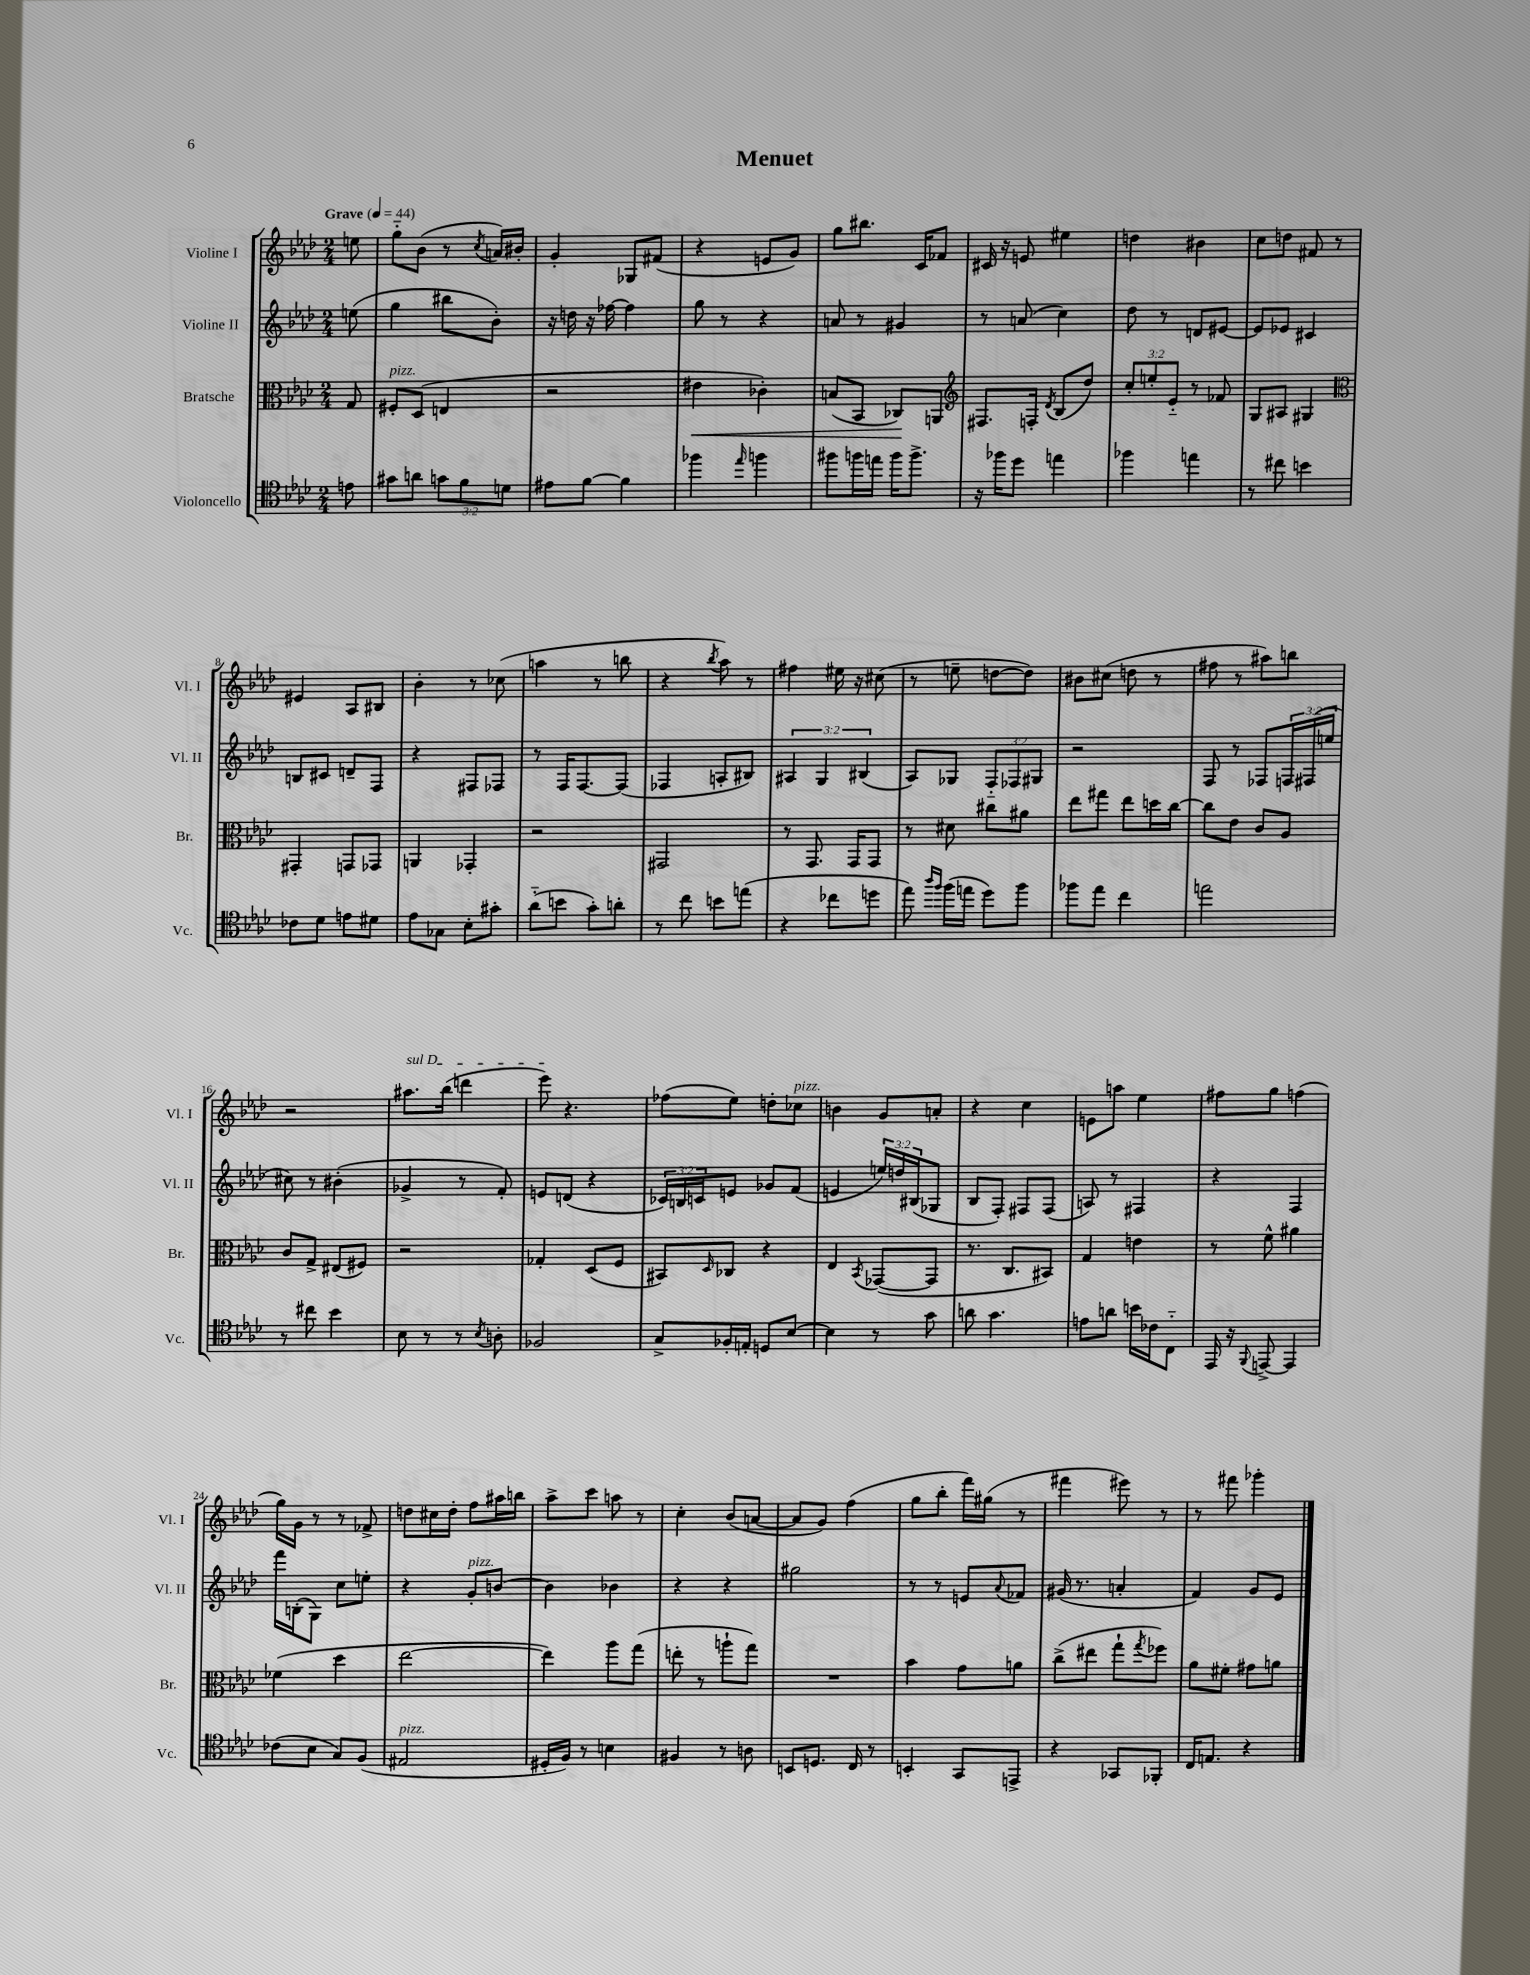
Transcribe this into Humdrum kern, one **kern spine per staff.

**kern	**kern	**dynam	**kern	**kern
*part4	*part3	*part3	*part2	*part1
*staff4	*staff3	*staff3	*staff2	*staff1
*I"Violoncello	*I"Bratsche	*	*I"Violine II	*I"Violine I
*I'Vc.	*I'Br.	*	*I'Vl. II	*I'Vl. I
*clefC4	*clefC3	*	*clefG2	*clefG2
*k[b-e-a-d-]	*k[b-e-a-d-]	*	*k[b-e-a-d-]	*k[b-e-a-d-]
*M2/4	*M2/4	*	*M2/4	*M2/4
*MM44	*MM44	*	*MM44	*MM44
=	=	=	=	=
!	!	!	!	!LO:TX:a:B:t=Grave
8en\	8G/	.	(8een\	8een\
=1	=1	=1	=1	=1
!	!LO:TX:a:i:t=pizz.	!	!	!
8g#X\L	8F#X'/L	.	4gg\	8gg\L
8an\J	(8D-/J	.	.	(8b-\J
12gn\L	4En/	.	8bb#X\L	8r
12f\	.	.	.	.
.	.	.	.	8qcc/
.	.	.	8b-'\J)	16an/LL)
12dn\J	.	.	.	.
.	.	.	.	16b#X'/JJ
=2	=2	=2	=2	=2
8e#X\L	2r	.	16r	4g'/
.	.	.	16ddn\	.
[8f\J	.	.	16r	.
.	.	.	[16ff-X\	.
4f\]	.	.	4ff-\]	8G-X/L
.	.	.	.	(8f#X/J
=3	=3	=3	=3	=3
!	!	!LO:HP:b	!	!
4ff-X\	4e#X\	<	8gg\	4r
.	.	.	8r	.
16qqee-/	.	.	.	.
4ffn\	4c-X'\)	.	4r	8en/L
.	.	.	.	8g/J)
=4	=4	=4	=4	=4
8ff#X\L	(8Bn/L	.	8an/	8gg\L
16ffn\L	8BB-/J	.	8r	8.bb#X\J
16een\JJ	.	.	.	.
16ff\KL	8C-X/L)	.	4g#X/	.
8.ff^\J	.	.	.	16c/KL
.	8AAn/J	[	.	8f-X/J
=5	=5	=5	=5	=5
*	*clefG2	*	*	*
16r	8.F#X/L	.	8r	16c#X/
16ff-X\KL	.	.	.	16r
8dd-\J	.	.	(8an/	8en/
.	16Fn'/Jk	.	.	.
.	8qd-/	.	.	.
4een\	(8B-/L	.	4cc\)	4ee#X\
.	8dd-/J)	.	.	.
=6	=6	=6	=6	=6
4ff-X\	12cc'/L	.	8dd-\	4ddn\
.	12een'/	.	.	.
.	.	.	8r	.
.	12e-/J	.	.	.
4een\	8r	.	8dn/L	4b#X\
.	8f-X/	.	[8e#X/J	.
=7	=7	=7	=7	=7
8r	8G/L	.	8e#/L]	8cc\L
8cc#X\	8A#X/J	.	8e-X/J	8ddn\J
4bn\	4G#X/	.	4c#X/	8f#X/
.	.	.	.	8r
!!LO:LB:g=z
=8	=8	=8	=8	=8
*	*clefC3	*	*	*
8c-X\L	4GG#X'/	.	8Bn/L	4e#X/
8d-\J	.	.	8c#X/J	.
8en\L	8GGn/L	.	8dn~/L	8A-/L
8d#X\J	8GG-X/J	.	8F/J	8B#X/J
=9	=9	=9	=9	=9
8e-\L	4AAn/	.	4r	4b-'\
8G-X\J	.	.	.	.
8B-'\L	4GG-X'/	.	8F#X/L	8r
8g#X'\J	.	.	8F-X/J	(8cc-X\
=10	=10	=10	=10	=10
(8a-\L	2r	.	8r	4aan\
8bn\J	.	.	16F/KL	.
.	.	.	[8.F/	.
8g'\L)	.	.	.	8r
8an'\J	.	.	(8F/J]	8bbn\
=11	=11	=11	=11	=11
8r	2GG#X/	.	4F-X/	4r
8cc\	.	.	.	.
.	.	.	.	8qbb-/
8bn\L	.	.	8An'/L	8aa-\)
(8een\J	.	.	8B#X/J)	8r
=12	=12	=12	=12	=12
4r	8r	.	6A#X/	4ff#X\
.	8.GG/	.	.	.
.	.	.	6G/	.
8cc-X\L	.	.	.	16ee#X\
.	16GG/KL	.	.	16r
.	.	.	(6B#X/	.
8ddn\J	8GG/J	.	.	(8cc#X\
=13	=13	=13	=13	=13
8ee-\)	8r	.	8A-/L)	8r
16qqaa-/LL	.	.	.	.
16qqff/JJ	.	.	.	.
(16ff\LL	8d#X\	.	8G-X/J	8een~\
16een\JJ	.	.	.	.
8dd-\L)	8cc#X\L	.	12F/L	[8ddn\L
.	.	.	12F-X/	.
8ff\J	8a#X\J	.	.	8dd\J])
.	.	.	12G#X/J	.
=14	=14	=14	=14	=14
8ff-X\L	8ee-\L	.	2r	8b#X\L
8ee-\J	8gg#X\J	.	.	(8cc#X\J
4cc\	8ee-\L	.	.	8ddn\
.	16ddn\L	.	.	8r
.	[16cc\JJ	.	.	.
=15	=15	=15	=15	=15
2een\	8cc\L]	.	8F/	8ff#X\
.	8e-\J	.	8r	8r
.	8c/L	.	8F-X/L	8aa#X\L)
.	8A-/J	.	24Fn/L	8bbn\J
.	.	.	(24F#X/	.
.	.	.	24een/JJ	.
!!LO:LB:g=z
=16	=16	=16	=16	=16
8r	8c/L	.	8cc#X\)	2r
8cc#X\	8G^/J	.	8r	.
4b-\	(8E#X/L	.	(4b#X'\	.
.	8F#X/J)	.	.	.
=17	=17	=17	=17	=17
!	!	!	!	!LO:TX:a:i:t=sul D
8B-\	2r	.	4g-X^/	8.aa#X\L
8r	.	.	.	.
.	.	.	.	(16bb-\Jk
8r	.	.	8r	4dddn\
8qB-/	.	.	.	.
8An'\	.	.	8f'/)	.
=18	=18	=18	=18	=18
2F-X/	4G-X'/	.	8en/L	8eee-\)
.	.	.	(8dn/J	4.r
.	(8D-/L	.	4r	.
.	8F/J	.	.	.
=19	=19	=19	=19	=19
8G^/L	8BB#X/L)	.	24c-X/LL)	(8ff-X\L
.	.	.	24Bn/	.
.	.	.	24cn/J	.
.	16qqD-/	.	.	.
16F-X'/L	8C-X/J	.	8en/J	8ee-\J)
16En'/JJ	.	.	.	.
8Dn/L	4r	.	8g-X/L	8ddn'\L
!	!	!	!	!LO:TX:a:i:t=pizz.
[8B-/J	.	.	(8f/J	8cc-X\J
=20	=20	=20	=20	=20
4B-\]	4E-/	.	4en/	4bn\
.	8qBB-/	.	.	.
8r	([8GG-X/L	.	24een/LL)	8g/L
.	.	.	24ddn/	.
.	.	.	(24B#X/J	.
8g\	8GG-/J]	.	8G-X/J	8an'/J
=21	=21	=21	=21	=21
8an\	8.r	.	8B-/L	4r
4.g\	.	.	8F'/J)	.
.	8.C/L	.	.	.
.	.	.	8F#X/L	4cc\
.	8BB#X/J)	.	(8F#/J	.
=22	=22	=22	=22	=22
8en\L	4G/	.	8An/)	8en\L
8an\J	.	.	8r	8aan\J
16bn\LL	4en\	.	4F#X/	4ee-\
16c-X\J	.	.	.	.
8C\J	.	.	.	.
=23	=23	=23	=23	=23
16EE-/	8r	.	4r	8ff#X\L
16r	.	.	.	.
8qqFF/	.	.	.	.
[8EEn^/	8f^^\	.	.	8gg\J
4EE/]	4a#X\	.	4F/	(4ffn\
!!LO:LB:g=z
=24	=24	=24	=24	=24
(8c-X\L	(4f-X\	.	16fff\LL	16gg\LL)
.	.	.	(16Bn'\J	16g\JJ
8B-\J	.	.	8G\J)	8r
8G/L)	4dd-\	.	8cc\L	8r
(8F/J	.	.	8een'\J	8f-X^/
=25	=25	=25	=25	=25
!LO:TX:a:i:t=pizz.	!	!	!	!
2E#X/	[2ee-\	.	4r	8ddn\L
.	.	.	.	16cc#X\L
.	.	.	.	16dd'\JJ
!	!	!	!LO:TX:a:i:t=pizz.	!
.	.	.	8g'/L	8ff\L
.	.	.	[8bn/J	16aa#X\L
.	.	.	.	16bbn\JJ
=26	=26	=26	=26	=26
16D#X'/LL	4ee-\])	.	4b\]	8aa-^\L
16F/JJ)	.	.	.	.
8r	.	.	.	8ccc\J
4Bn\	8aa-\L	.	4b-X\	8aan\
.	(8gg\J	.	.	8r
=27	=27	=27	=27	=27
4F#X/	8een'\	.	4r	4cc'\
.	8r	.	.	.
8r	8aan`\L	.	4r	(8b-/L
8An\	8gg\J)	.	.	[8an/J
=28	=28	=28	=28	=28
8BBn/L	2r	.	2gg#X\	8a/L]
8.Dn/J	.	.	.	8g/J)
.	.	.	.	(4ff\
16C/	.	.	.	.
8r	.	.	.	.
=29	=29	=29	=29	=29
4BBn'/	4b-\	.	8r	8gg\L
.	.	.	8r	8bb-'\J
8GG/L	8g\L	.	8en/L	16fff\LL)
.	.	.	.	(16gg#X\JJ
.	.	.	8qqa-/	.
8EEn^/J	8an\J	.	8f-X/J	8r
=30	=30	=30	=30	=30
4r	(8cc^\L	.	(16g#X/	4fff#X\
.	.	.	8.r	.
.	8ee#X\J	.	.	.
8GG-X/L	8gg`\L	.	4an'/	8eee#X\)
.	8qgg/	.	.	.
8FF-X'/J	8ff-X\J)	.	.	8r
=31	=31	=31	=31	=31
16C/KL	8a-\L	.	4f/)	8r
8.En/J	.	.	.	.
.	8f#X'\J	.	.	8fff#X\
4r	8g#X\L	.	8g/L	4ggg-X'\
.	8an\J	.	8e-/J	.
==	==	==	==	==
*-	*-	*-	*-	*-
